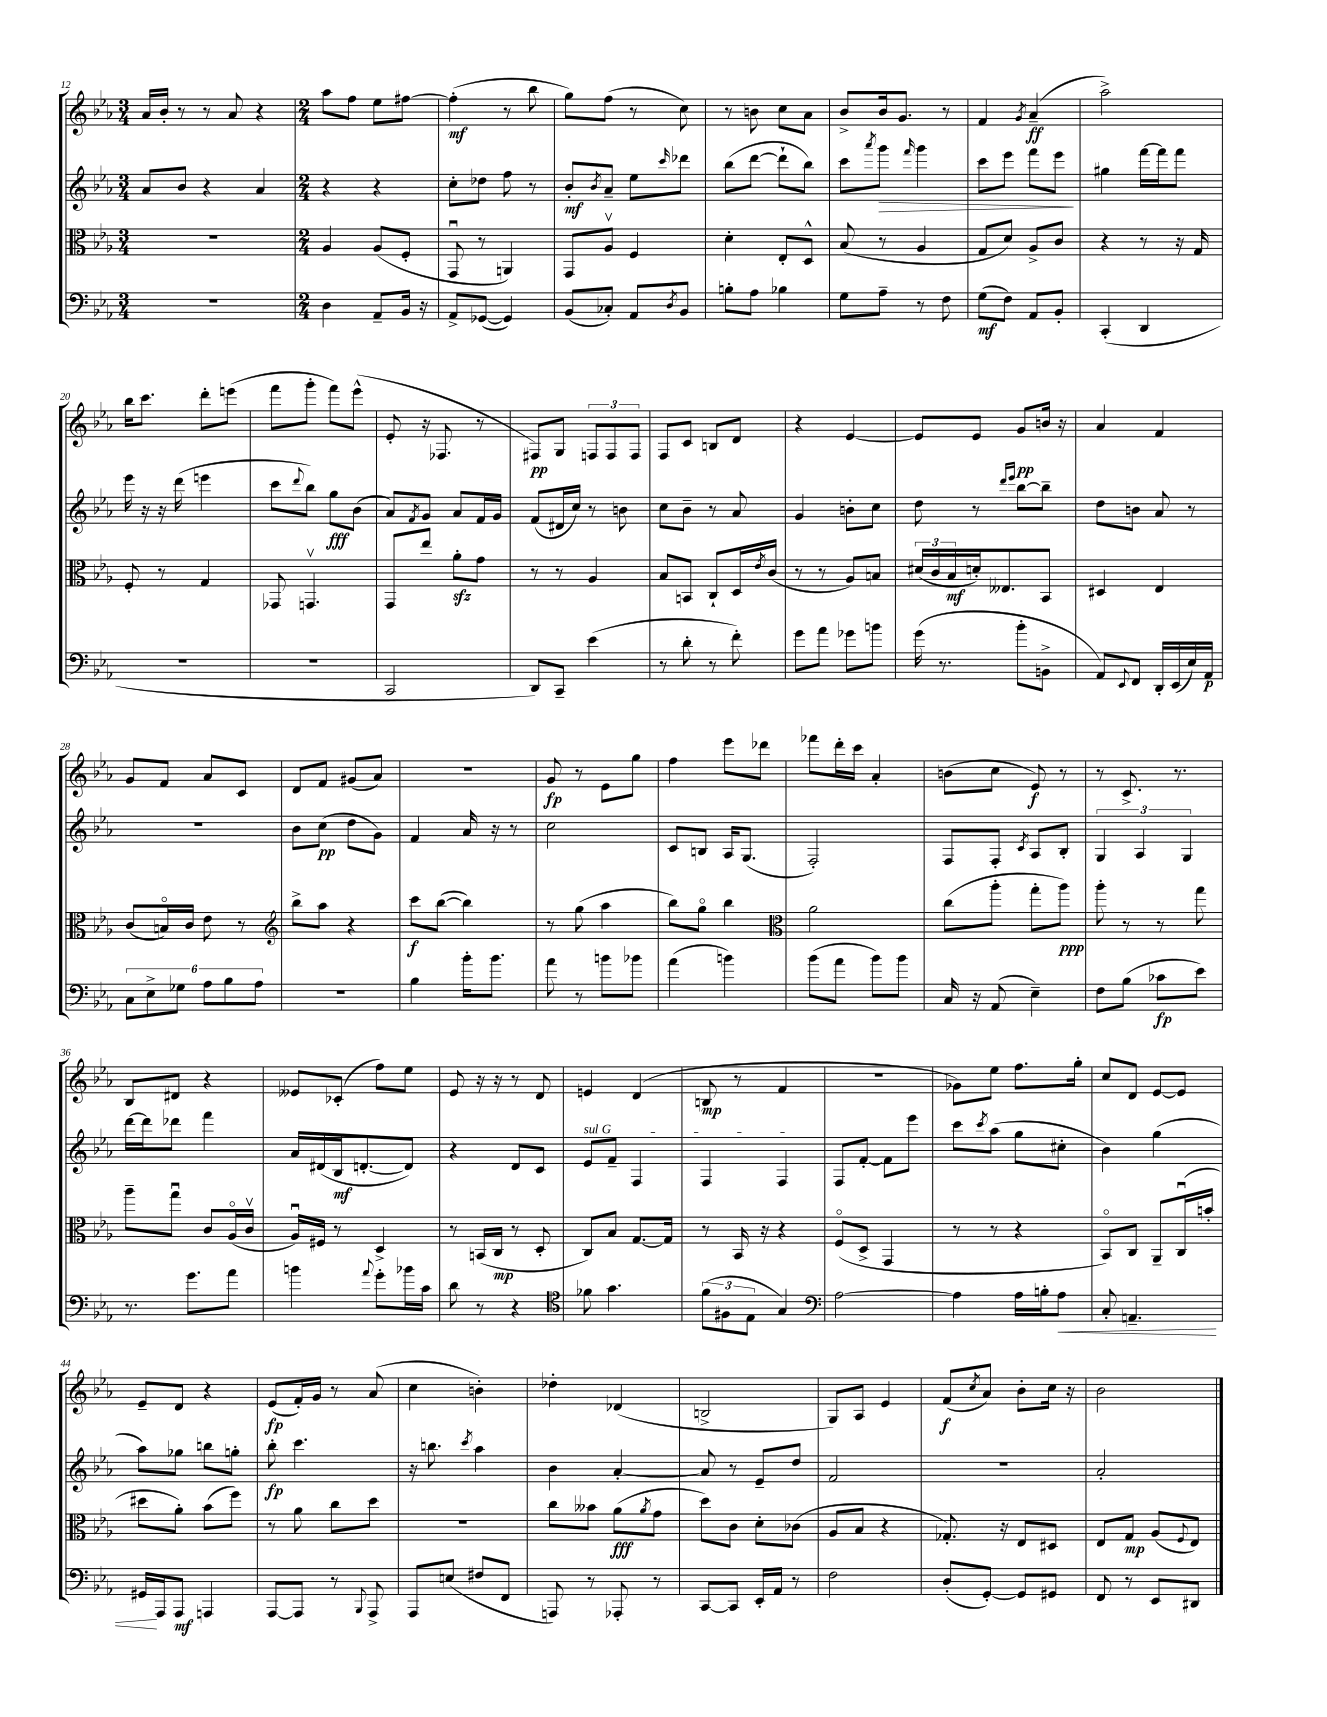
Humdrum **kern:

**kern	**kern	**kern	**kern
*staff4	*staff3	*staff2	*staff1
*clefF4	*clefC3	*clefG2	*clefG2
*k[b-e-a-]	*k[b-e-a-]	*k[b-e-a-]	*k[b-e-a-]
*M3/4	*M3/4	*M3/4	*M3/4
2.r	2.r	8a-	16a-
.	.	.	16b-'
.	.	8b-	8r
.	.	4r	8r
.	.	.	8a-
.	.	4a-	4r
=	=	=	=
*M2/4	*M2/4	*M2/4	*M2/4
4D	4A-	4r	8aa-
.	.	.	8ff
8AA-~	(8A-	4r	8ee-
16BB-	8F'	.	[8ff#
16r	.	.	.
=	=	=	=
8AA-^	8GGu	8cc'	(4ff#']
([8GG-	8r	8dd-	.
4GG-])	4AA)	8ff	8r
.	.	8r	8bb-
=	=	=	=
(8BB-	8GG	8b-'	8gg)
.	.	8qb-	.
8C-')	8A-v	8a-~	(8ff
8AA-	4F	8ee-	8r
8qD	.	16qqccc	.
8BB-	.	8ddd-	8cc)
=	=	=	=
8B'	4d'	(8bb-	8r
8A-	.	[8ddd	8b
4B-	8E-'	8ddd`]	8cc
.	8D^^	8bb-)	8a-
=	=	=	=
8G	(8B-	8ccc	8b-^
.	.	8qaaa-	.
8A-~	8r	8ggg	16b-
.	.	.	8.g
.	.	16qqfff	.
8r	4A-	4ggg	.
8F	.	.	8r
=	=	=	=
(8G	8G	8ccc	4f
8F)	8d)	8eee-	.
.	.	.	8qg
8AA-	8A-^	8fff	(4a-~
8BB-'	8c	8eee-	.
=	=	=	=
(4CC'	4r	4gg#	2aa-^)
4DD	8r	[16fff	.
.	.	16fff]	.
.	16r	8fff	.
.	16G	.	.
=	=	=	=
2r	8F'	16eee-	16bb-
.	.	16r	8.ccc
.	8r	16r	.
.	.	(16ddd	.
.	4G	4eee	8ddd'
.	.	.	(8eee
=	=	=	=
2r	8GG-	8ccc	8fff
.	.	8qqddd	.
.	4.GGv	8bb-)	8ggg'
.	.	8gg	8fff)
.	.	(8b-	(8eee-^^
=	=	=	=
2CC	8GG	8a-)	8e-'
.	.	8qf	.
.	8ee-	8g	16r
.	.	.	8.F-
.	8a-'	8a-	.
.	8g	16f	8r
.	.	16g	.
=	=	=	=
8DD)	8r	(8f	8F#)
8CC~	8r	16d#	8G
.	.	16cc)	.
(4e-	4A-	8r	12F
.	.	.	12F
.	.	8b	.
.	.	.	12F
=	=	=	=
8r	8B-	8cc	8F
8d'	8BB	8b-~	8c
8r	8C`	8r	8B
8f')	16D	8a-	8d
.	8qe-	.	.
.	(16c	.	.
=	=	=	=
8g	8r	4g	4r
8a-	8r	.	.
8g-	8A-)	8b'	[4e-
8b	8B	8cc	.
=	=	=	=
(16g	(24d#	8dd	8e-]
.	24c	.	.
8.r	.	.	.
.	24B-	.	.
.	16d')	8r	8e-
.	8.E--	.	.
.	.	16qqddd	.
.	.	16qqeee-	.
8b-'	.	[8bb-	8g
8BB^	8BB-	8bb-~]	16b
.	.	.	16r
=	=	=	=
8AA-)	4D#	8dd	4a-
8qqEE-	.	.	.
8FF	.	8b	.
16DD'	4E-	8a-	4f
(16EE-	.	.	.
16E-)	.	8r	.
16AA-	.	.	.
=	=	=	=
12C	(8c	2r	8g
12E-^	.	.	.
.	16Bo)	.	8f
12G-	.	.	.
.	16c	.	.
12A-	8e-	.	8a-
12B-	.	.	.
.	8r	.	8c
12A-	.	.	.
=	=	=	=
*	*clefG2	*	*
2r	8bb-^	8b-	8d
.	8aa-	(8cc	8f
.	4r	8dd	(8g#
.	.	8g)	8a-)
=	=	=	=
4B-	8ccc	4f	2r
.	([8bb-	.	.
16b-'	4bb-])	16a-	.
8.b-	.	16r	.
.	.	8r	.
=	=	=	=
8a-	8r	2cc	8g
8r	(8gg	.	8r
8b	4aa-	.	8e-
8b-	.	.	8gg
=	=	=	=
(4a-	8bb-)	8c	4ff
.	8ggo	8B	.
4b)	4bb-	16A-	8eee-
.	.	(8.G	.
.	.	.	8ddd-
=	=	=	=
*	*clefC3	*	*
(8b-	2a-	2F')	8fff-
8a-	.	.	16ddd'
.	.	.	16ccc
8b-)	.	.	4a-'
8b-	.	.	.
=	=	=	=
16C	(8cc	8F	(8b
16r	.	.	.
(8AA-	8aa-'	8F'	8cc
.	.	8qc	.
4E-~)	8gg'	8A-	8e-)
.	8aa-)	8B-'	8r
=	=	=	=
8F	8aa-'	6G	8r
(8B-	8r	.	8.c^
.	.	6A-	.
8c-	8r	.	.
.	.	.	8.r
.	.	6G	.
8e-)	8gg	.	.
=	=	=	=
8.r	8aa-~	[16ddd	8B-
.	.	16ddd]	.
.	8ggu	8ddd-	8d#
8.g	.	.	.
.	8c	4fff	4r
8a-	(16A-o	.	.
.	16cv	.	.
=	=	=	=
4b	16A-u)	16a-	8e--
.	16F#	(16d#	.
.	8r	16B-	(8c-'
.	.	[8.d'	.
8qqa-	.	.	.
8g'	4D^	.	8ff)
16b-	.	8d])	8ee-
16c	.	.	.
=	=	=	=
8d	8r	4r	8e-
8r	(16BB	.	16r
.	16C	.	16r
4r	8r	8d	8r
.	8D'	8c	8d
=	=	=	=
*clefC4	*	*	*
8f-	8C)	8e-	4e
4.g	8B-	8f~	.
.	[8.G	4F	(4d
.	16G]	.	.
=	=	=	=
(12f	8r	4F	8B
12F#	.	.	.
.	16BB-	.	8r
12E-	.	.	.
.	16r	.	.
4G)	4r	4F	4f
=	=	=	=
*clefF4	*	*	*
[2A-	(8Fo	8F	2r
.	8D^	[8f'	.
.	4GG	8f]	.
.	.	8eee-	.
=	=	=	=
4A-]	8r	8ccc	8g-)
.	.	8qccc	.
.	8r	(8aa-	8ee-
16A-	4r	8gg	8.ff
16B'	.	.	.
8A-	.	8cc#'	.
.	.	.	16gg'
=	=	=	=
8C'	8BB-o)	4b-)	8cc
4.AA~	8C	.	8d
.	8AA-~	(4gg	[8e-
.	(16Cu	.	8e-]
.	16b'	.	.
=	=	=	=
16GG#	8dd#	8aa-)	8e-~
16AAA-	.	.	.
8AAA-	8a-')	8gg-	8d
4AAA	(8b-	8bb	4r
.	8ff)	8gg'	.
=	=	=	=
[8AAA-	8r	8bb-'	(8e-
8AAA-]	8a-	4.ccc	16f')
.	.	.	16g
8r	8cc	.	8r
8qqBBB-	.	.	.
8AAA-^	8dd	.	(8a-
=	=	=	=
8AAA-	2r	16r	4cc
.	.	8.bb	.
(8E	.	.	.
.	.	8qccc	.
8F#	.	4aa-	4b')
8FF	.	.	.
=	=	=	=
8AAA)	8cc	4b-	4dd-'
8r	8b--	.	.
8AAA-'	(8a-	[4a-'	(4d-
.	8qa-	.	.
8r	8g	.	.
=	=	=	=
[8CC	8dd)	8a-]	2B^
8CC]	8c	8r	.
16EE-'	8d'	8e-~	.
16AA-	.	.	.
8r	(8c-	8dd	.
=	=	=	=
2F	8A-	2f	8G)
.	8B-	.	8A-
.	4r	.	4e-
=	=	=	=
(8D'	8.G-')	2r	(8f
.	.	.	8qcc
[8GG')	.	.	8a-)
.	16r	.	.
8GG]	8E-	.	8b-'
8GG#	8D#	.	16cc
.	.	.	16r
=	=	=	=
8FF	8E-	2a-'	2b-
8r	8G	.	.
8EE-	(8A-	.	.
.	8qqF	.	.
8DD#	8E-)	.	.
==	==	==	==
*-	*-	*-	*-
